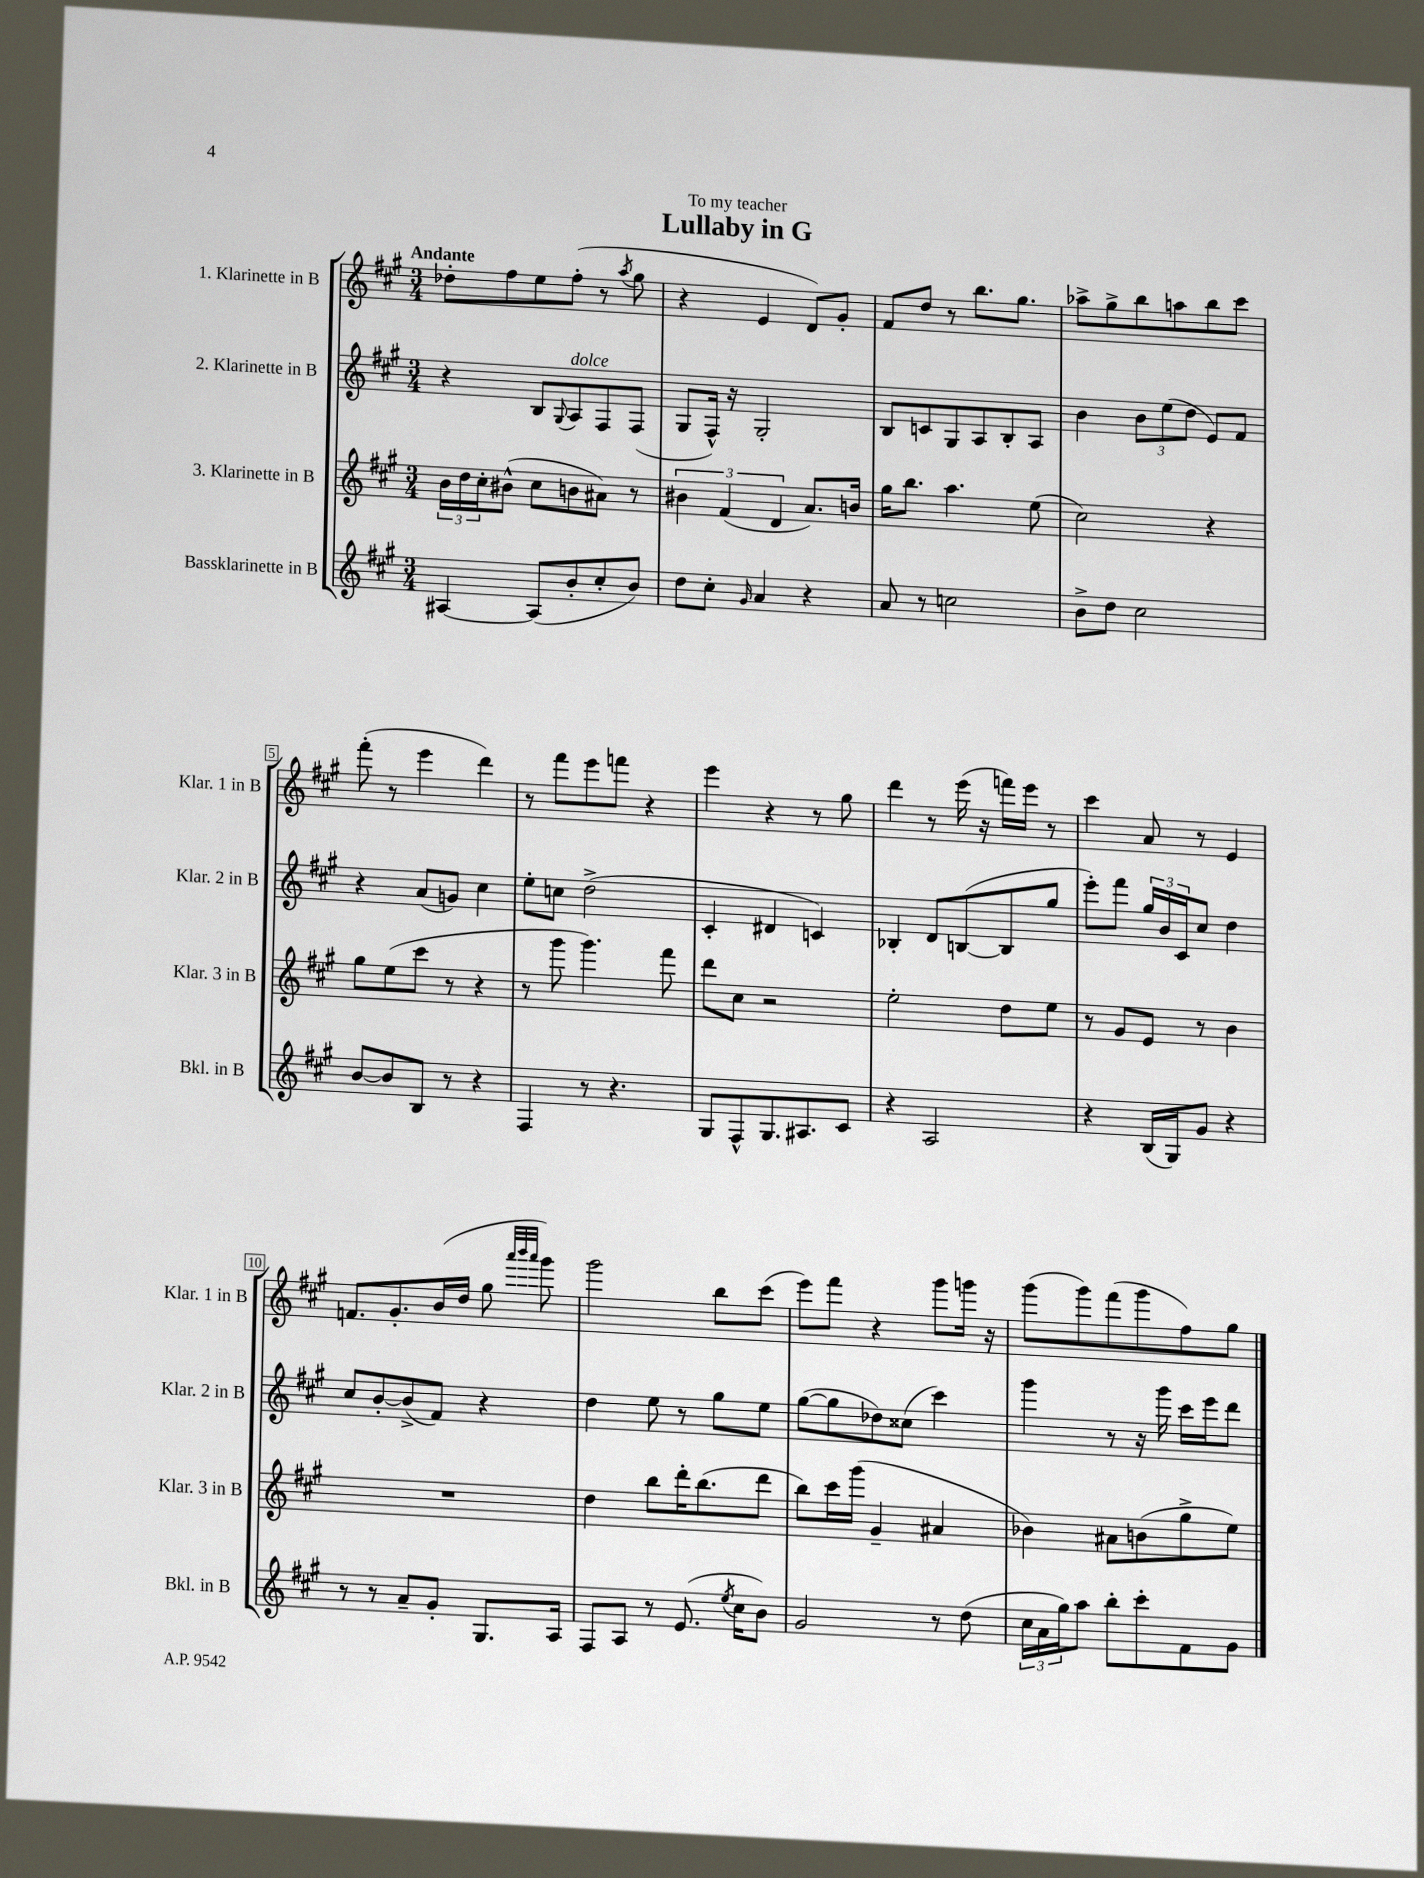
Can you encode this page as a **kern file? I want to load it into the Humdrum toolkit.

**kern	**kern	**kern	**kern
*staff4	*staff3	*staff2	*staff1
*clefG2	*clefG2	*clefG2	*clefG2
*k[f#c#g#]	*k[f#c#g#]	*k[f#c#g#]	*k[f#c#g#]
*M3/4	*M3/4	*M3/4	*M3/4
[4A#/	24b\LL	4r	8dd-'\L
.	24dd\	.	.
.	24cc#'\J	.	.
.	(8b#^^\J	.	8ff#\
(8A#/]L	8cc#\L	8B/L	8ee\
.	.	8qqG#/	.
8b'/	8b\	8A/	(8ff#'\J
8cc#'/	8a#\J)	8F#/	8r
.	.	.	8qaa/
8b/J)	8r	(8F#/J	8gg#\
=	=	=	=
8dd\L	6b#\	8G#/L	4r
8cc#'\J	.	16F#^^/Jk)	.
.	(6f#/	.	.
.	.	16r	.
16qqg#/	.	.	.
4a/	.	2G#'/	4e/
.	6d/	.	.
4r	8.a/L)	.	8d/L)
.	.	.	8g#'/J
.	16b/Jk	.	.
=	=	=	=
8a/	16gg#\LK	8B/L	8f#/L
.	8.bb\J	.	.
8r	.	8c/	8dd/J
2cc\	4.aa\	8G#/	8r
.	.	8A/	8.bb\L
.	.	8B'/	.
.	.	.	8.gg#\J
.	(8ee\	8A/J	.
=	=	=	=
8b^\L	2cc#\)	4b\	8aa-^\L
8dd\J	.	.	8gg#^\
2cc#\	.	12b\L	8bb\
.	.	(12ee\	.
.	.	.	8aa\
.	.	12dd\J	.
.	4r	8e/L)	8bb\
.	.	8f#/J	8ccc#\J
=	=	=	=
[8b/L	8gg#\L	4r	(8fff#'\
8b/]	(8ee\	.	8r
8B/J	8ccc#\J	(8a/L	4eee\
8r	8r	8g/J)	.
4r	4r	4cc#\	4ddd\)
=	=	=	=
4F#/	8r	8ee'\L	8r
.	8ggg#\	8cc\J	8fff#\L
8r	4.ggg#\)	(2dd^\	8eee\
4.r	.	.	8fff\J
.	.	.	4r
.	8fff#\	.	.
=	=	=	=
8G#/L	8ddd\L	4c#'/	4eee\
8F#^^/	8cc#\J	.	.
8.G#/	2r	4d#/	4r
8.A#/	.	.	.
.	.	4c/)	8r
8c#/J	.	.	8gg#\
=	=	=	=
4r	2ee'\	4B-'/	4ddd\
2A/	.	8d/L	8r
.	.	([8B/	(16eee\
.	.	.	16r
.	8dd\L	8B/]	16fff\LL)
.	.	.	16eee\JJ
.	8ee\J	8gg#/J	8r
=	=	=	=
4r	8r	8eee'\L)	4ccc#\
.	8g#/L	8fff#\J	.
(16B/LL	8e/J	24gg#/LL	8a/
.	.	24b/	.
16G#/J)	.	.	.
.	.	24c#/J	.
8g#/J	8r	8cc#/J	8r
4r	4b\	4dd\	4e/
=	=	=	=
8r	2.r	8cc#/L	8.f/L
8r	.	[8b'/	.
.	.	.	8.g#'/
8a~/L	.	(8b^/]	.
8g#'/J	.	8f#/J)	(16b/L
.	.	.	16dd/JJ
8.G#/L	.	4r	8gg#\
.	.	.	32qqaaa/LLL
.	.	.	32qqbbb/
.	.	.	32qqaaa/JJJ
.	.	.	8ggg#\)
16A/Jk	.	.	.
=	=	=	=
8F#/L	4dd\	4dd\	2ggg#\
8A/J	.	.	.
8r	8bb\L	8ee\	.
(8.e/	16ddd'\K	8r	.
.	(8.bb\	.	.
.	.	8gg#\L	8bb\L
8qee/	.	.	.
16cc#\LK	.	.	.
8b\J)	8ddd\J	8ee\J	(8ccc#\J
=	=	=	=
2g#/	8bb\L)	([8gg#\L	8eee\L)
.	16ccc#\L	8gg#\]	8fff#\J
.	(16ggg#\JJ	.	.
.	4g#~/	8dd-\)	4r
.	.	(8cc##\J	.
8r	4a#/	4ccc#\)	8ggg#\L
(8dd\	.	.	16ggg\Jk
.	.	.	16r
=	=	=	=
24cc#\LL	4b-\)	4ggg#\	(8ggg#\L
24a\	.	.	.
24gg#\J)	.	.	.
8aa\J	.	.	8ggg#\)
8bb'\L	8a#\L	8r	(8fff#\
8ccc#'\	(8b\	16r	8ggg#\
.	.	16ggg#\	.
8f#\	8gg#^\	16ccc#\LL	8ff#\)
.	.	16eee\J	.
8g#\J	8ee\J)	8ddd\J	8gg#\J
==	==	==	==
*-	*-	*-	*-
